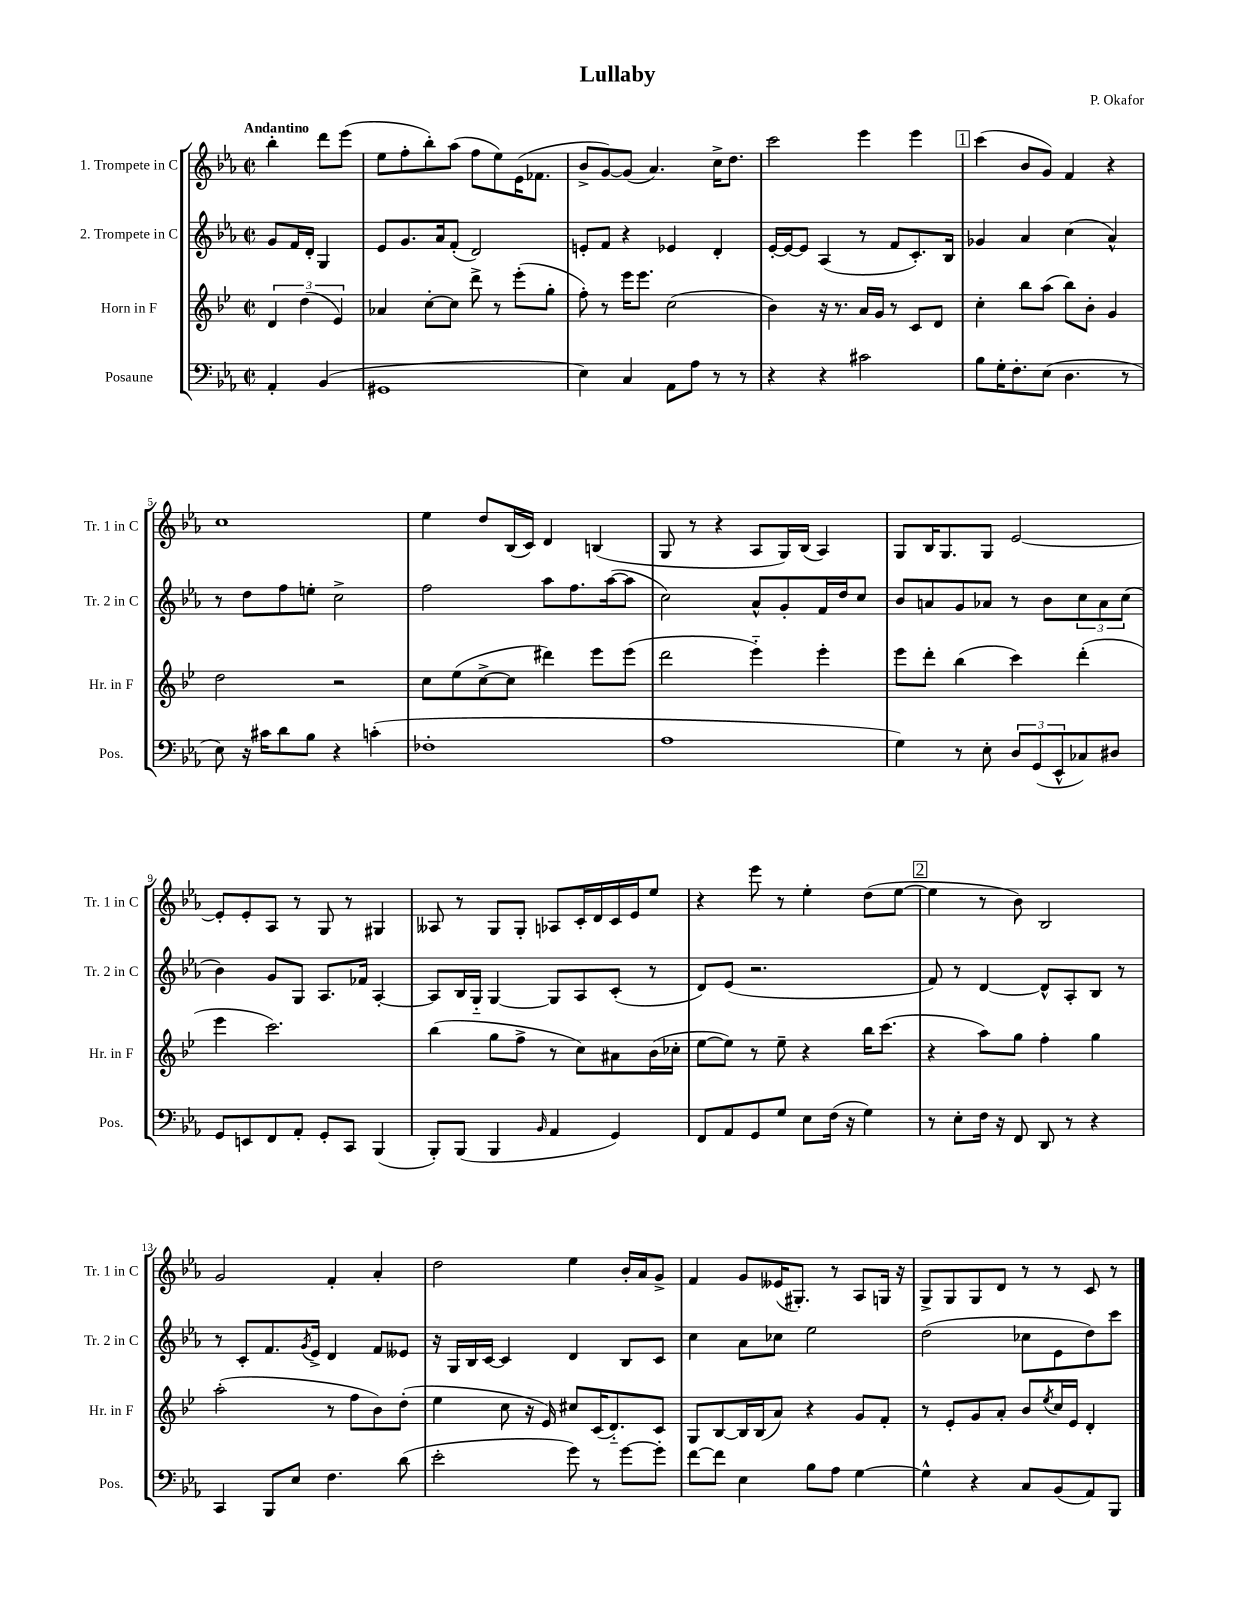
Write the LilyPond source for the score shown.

\header { title = "Lullaby" composer = "P. Okafor" }
<<
\new StaffGroup <<
\new Staff = "s0" \with { instrumentName = "1. Trompete in C" shortInstrumentName = "Tr. 1 in C" } {
    \clef treble \key ees \major \defaultTimeSignature \time 2/2 \partial 2 \tempo "Andantino"
    bes''4-. d'''8 ees'''8( |
    ees''8 f''8-. bes''8-.) aes''8( f''8 ees''8) ees'16( fes'8. |
    bes'8-> g'8~) g'8( aes'4.) c''16-> d''8. |
    c'''2 ees'''4 ees'''4 |
    \mark \markup { \box "1" } c'''4( bes'8 g'8) f'4 r4 |
    c''1 |
    ees''4 d''8 bes16( c'16) d'4 b4( |
    g8 r8 r4 aes8 g16) bes16( aes4) |
    g8 bes16 g8. g8 ees'2~ |
    ees'8-. ees'8-. aes8 r8 g8 r8 gis4 |
    aeses8 r8 g8 g8-. aes8 c'16-. d'16 c'16 ees'16 ees''8 |
    r4 ees'''8 r8 ees''4-. d''8( ees''8~ |
    \mark \markup { \box "2" } ees''4 r8 bes'8) bes2 |
    g'2 f'4-. aes'4-. |
    d''2 ees''4 bes'16-. aes'16 g'8-> |
    f'4 g'8 eeses'16( gis8.-.) r8 aes8 g16 r16 |
    g8-> g8 g8 d'8 r8 r8 c'8 r8 \bar "|." |
}
\new Staff = "s1" \with { instrumentName = "2. Trompete in C" shortInstrumentName = "Tr. 2 in C" } {
    \clef treble \key ees \major \defaultTimeSignature \time 2/2 \partial 2
    g'8 f'16 d'16-. g4 |
    ees'8 g'8. aes'16 f'8-.( d'2) |
    e'8-. f'8 r4 ees'4 d'4-. |
    ees'16~-. ees'16~ ees'8 aes4( r8 f'8 c'8.-.) bes16 |
    \mark \markup { \box "1" } ges'4 aes'4 c''4( aes'4-^) |
    r8 d''8 f''8 e''8-. c''2-> |
    f''2 aes''8 f''8. aes''16~( aes''8 |
    c''2) aes'8-^ g'8-. f'16 d''16 c''8 |
    bes'8 a'8 g'8 aes'8 r8 bes'8 \tuplet 3/2 { c''8 aes'8 c''8( } |
    bes'4) g'8 g8 aes8. fes'16 aes4~-. |
    aes8 bes16 g16-_ g4~ g8 aes8 c'8-.( r8 |
    d'8) ees'8( r2. |
    \mark \markup { \box "2" } f'8) r8 d'4~ d'8-^ aes8-. bes8 r8 |
    r8 c'8-. f'8. \acciaccatura { g'8 } ees'16-> d'4 f'8 eeses'8 |
    r16 g16 bes16 c'16~ c'4 d'4 bes8 c'8 |
    c''4 aes'8 ces''8 ees''2 |
    d''2( ces''8 ees'8 d''8) c'''8 \bar "|." |
}
\new Staff = "s2" \with { instrumentName = "Horn in F" shortInstrumentName = "Hr. in F" } {
    \clef treble \key bes \major \defaultTimeSignature \time 2/2 \partial 2
    \tuplet 3/2 { d'4 d''4( ees'4) } |
    aes'4 c''8~-. c''8 d'''8-> r8 ees'''8-.( g''8-. |
    f''8-.) r8 ees'''16 ees'''8. c''2( |
    bes'4) r16 r8. a'16 g'16 r8 c'8 d'8 |
    \mark \markup { \box "1" } c''4-. bes''8 a''8( bes''8) bes'8-. g'4 |
    d''2 r2 |
    c''8 ees''8( c''8~-> c''8 dis'''4) ees'''8 ees'''8( |
    d'''2 ees'''4-_) ees'''4-. |
    ees'''8 d'''8-. bes''4( c'''4) d'''4-.( |
    ees'''4 c'''2.) |
    bes''4( g''8 f''8-> r8 c''8) ais'8 bes'16( ces''16-. |
    ees''8~ ees''8) r8 ees''8-- r4 bes''16 c'''8.( |
    \mark \markup { \box "2" } r4 a''8) g''8 f''4-. g''4 |
    a''2-.( r8 f''8 bes'8) d''8-.( |
    ees''4 c''8 r16 ees'16) cis''8 c'16( d'8.-_) c'8 |
    g8 bes8~ bes16 bes16( a'8) r4 g'8 f'8-. |
    r8 ees'8-. g'8 a'8-. bes'8 \acciaccatura { ees''8 } c''16 ees'16 d'4-. \bar "|." |
}
\new Staff = "s3" \with { instrumentName = "Posaune" shortInstrumentName = "Pos." } {
    \clef bass \key ees \major \defaultTimeSignature \time 2/2 \partial 2
    aes,4-. bes,4( |
    gis,1 |
    ees4) c4 aes,8 aes8 r8 r8 |
    r4 r4 cis'2 |
    \mark \markup { \box "1" } bes8 g16-. f8.-. ees8( d4. r8 |
    ees8) r16 cis'16 d'8 bes8 r4 c'4-.( |
    fes1-. |
    aes1 |
    g4) r8 ees8-. \tuplet 3/2 { d8 g,8( ees,8-^ } ces8) dis8 |
    g,8 e,8 f,8 aes,8-. g,8-. c,8 bes,,4( |
    bes,,8-.) bes,,8( bes,,4 \grace { bes,16 } aes,4 g,4) |
    f,8 aes,8 g,8 g8 ees8 f16( r16 g4) |
    \mark \markup { \box "2" } r8 ees8-. f16 r16 f,8 d,8 r8 r4 |
    c,4 bes,,8 ees8 f4. d'8( |
    ees'2-. g'8) r8 g'8~ g'8-. |
    f'8~ f'8 ees4 bes8 aes8 g4~ |
    g4-^ r4 c8 bes,8( aes,8) bes,,8 \bar "|." |
}
>>
>>
